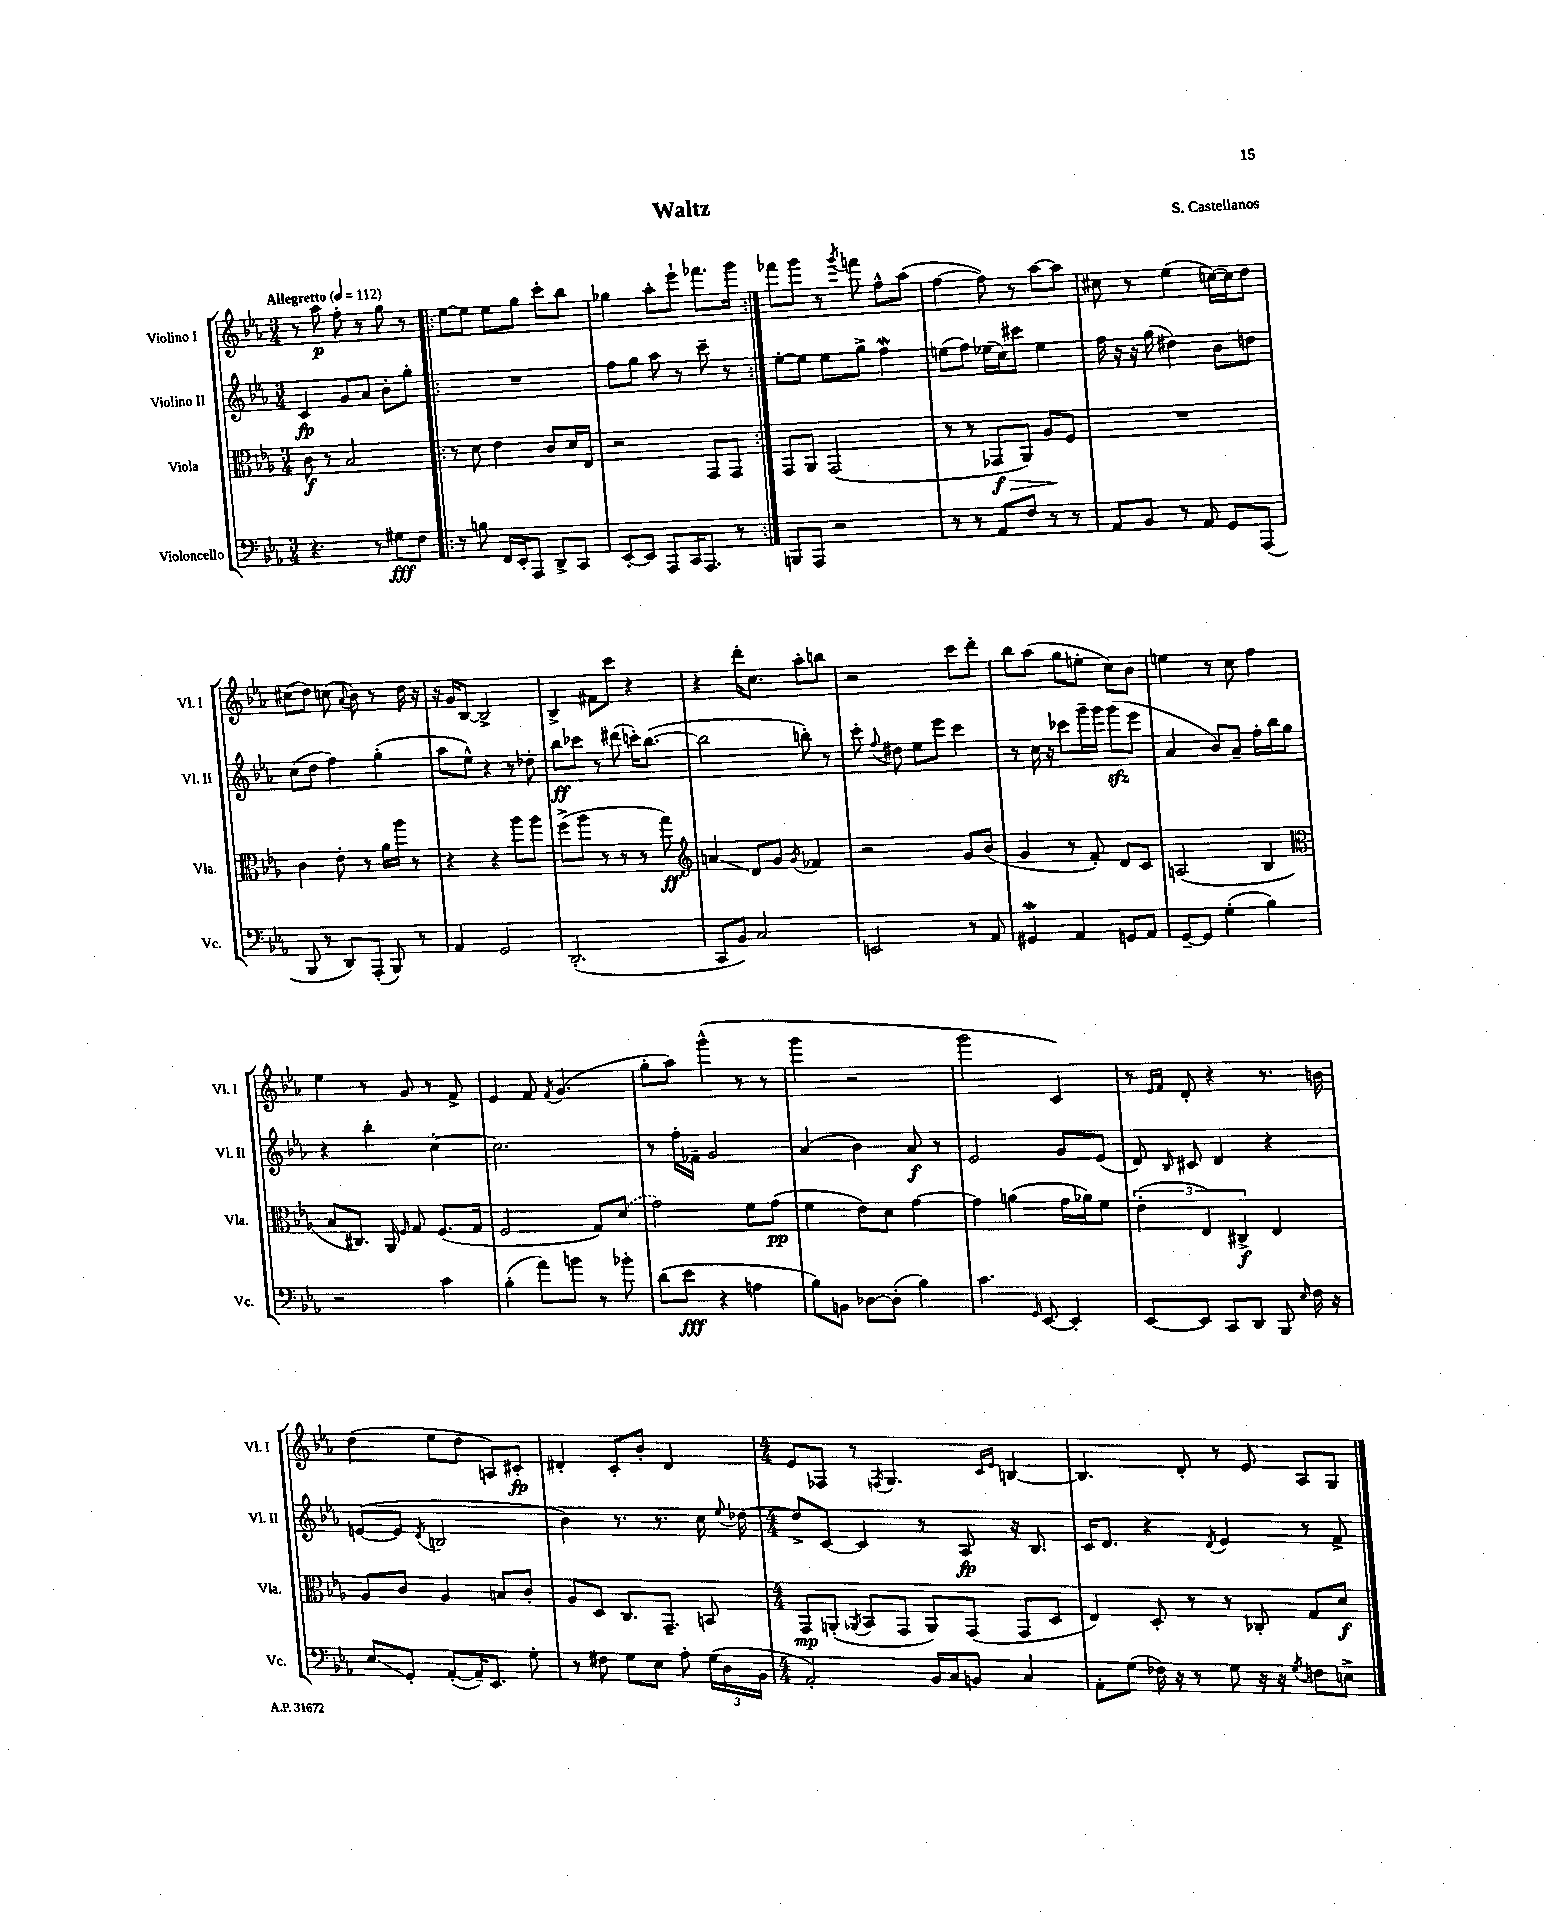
\header { title = "Waltz" composer = "S. Castellanos" }
<<
\new StaffGroup <<
\new Staff = "s0" \with { instrumentName = "Violino I" shortInstrumentName = "Vl. I" } {
    \clef treble \key ees \major \numericTimeSignature \time 3/4 \tempo "Allegretto" 4 = 112
    \autoBeamOff r8 aes''8\p f''8-. r8 g''8 r8 |
    \repeat volta 2 { ees''8[~ ees''8] ees''8[ g''8] c'''8[-. bes''8] |
    ges''4 aes''8[-. ees'''8]-! fes'''8.[ g'''16] | }
    fes'''8[ g'''8] r8 \acciaccatura { g'''8 } f'''8 f''8[-^ aes''8]( |
    f''4~ f''8) r8 aes''8[~ aes''8] |
    cis''8 r8 ees''4( c''16[~) c''16 d''8] |
    cis''8[( d''8]) c''8( \appoggiatura { aes'8 } bes'8) r8 d''16 r16 |
    r16 g'16[ bes8]~ bes2-> |
    bes4-> fis'8[ c'''8] r4 |
    r4 d'''16[-. c''8.] aes''8[-. b''8] |
    r2 c'''8[ d'''8]-. |
    bes''8[ aes''8]( g''8[ e''8]-. c''8[) bes'8] |
    e''4 r8 c''8 f''4 |
    ees''4 r8 g'8 r8 f'8-> |
    ees'4 f'8 \acciaccatura { f'8 } g'4.( |
    g''8[-. aes''8]) g'''4-^( r8 r8 |
    g'''4 r2 |
    g'''2 c'4) |
    r8 \grace { ees'16[ f'16] } d'8-. r4 r8. b'16 |
    d''4( ees''8[ d''8] a8[) cis'8]-.\fp |
    dis'4-. c'8[-. bes'8]-. dis'4 |
    \numericTimeSignature \time 4/4 ees'8[ fes8] r8 \acciaccatura { f8 } g4. \grace { c'16[ ees'16] } b4~ |
    b4. d'8-. r8 ees'8 aes8[ g8] \bar "|." |
}
\new Staff = "s1" \with { instrumentName = "Violino II" shortInstrumentName = "Vl. II" } {
    \clef treble \key ees \major \numericTimeSignature \time 3/4
    \autoBeamOff c'4\fp g'8[ aes'8] bes'8[-. g''8]-. |
    \repeat volta 2 { R2. |
    f''8[ g''8] aes''8 r8 c'''8-- r8 | }
    ees''8[~-. ees''8] ees''8[ g''8]-> f''4\mordent |
    e''8[( f''8]) ees''16[( c''16) cis'''8] ees''4 |
    f''16 r16 r16 g''16( dis''4) bes'8[ d''8] |
    c''8[( d''8] f''4) g''4-.( |
    aes''8[ ees''8]-^) r4 r8 des''8-. |
    bes''8[\ff ces'''8] r8 dis'''8( c'''16[-.) bes''8.]~( |
    bes''2 b''8-.) r8 |
    c'''8-. \appoggiatura { f''8 } dis''8 ees''8[ ees'''8] c'''4 |
    r8 c''16 r16 ces'''8[ g'''16-- g'''16] g'''8[\sfz( ees'''8] |
    aes'4 bes'8[) aes'8]-- f''16[-. bes''16 g''8] |
    r4 bes''4-. c''4~-. |
    c''2. |
    r8 f''16[-. fes'16]-- g'2 |
    aes'4( bes'4) aes'8\f r8 |
    ees'2 g'8[ ees'8]( |
    d'8) \grace { bes16 } cis'8 d'4 r4 |
    e'8[~( e'8] \acciaccatura { d'8 } b2 |
    bes'4) r8. r8. c''16 \appoggiatura { ees''8 } des''16~ |
    \numericTimeSignature \time 4/4 des''8[-> c'8]~ c'4 r8 aes8\fp r16 bes8. |
    c'16[ d'8.] r4 \acciaccatura { d'8 } ees'4 r8 f'8-> \bar "|." |
}
\new Staff = "s2" \with { instrumentName = "Viola" shortInstrumentName = "Vla." } {
    \clef alto \key ees \major \numericTimeSignature \time 3/4
    \autoBeamOff c'8\f r8 bes2 |
    \repeat volta 2 { r8 d'8 ees'4 c'8[ d'16 ees16] |
    r2 g,8[ g,8] | }
    g,8[ aes,8] g,2( |
    r8 r8 ges,8[\f\> aes,8]) aes8[\! f8] |
    R2. |
    c'4 ees'8-. r8 aes'16[ aes''16] r8 |
    r4 r4 aes''8[ aes''8] |
    f''8[->( aes''8] r8 r8 r8 g''8\ff) |
    \clef treble a'4\glissando d'8[ g'8] \acciaccatura { g'8 } fes'4 |
    r2 g'8[ bes'8]( |
    g'4 r8 f'8-.) d'8[ c'8] |
    a2( bes4 |
    \clef alto bes8[ cis8.]) aes,16 \grace { f16 } g8 f8.[( g16] |
    f2 g8[) \once \slurDashed d'8]( |
    g'2) f'8[ g'8]\pp( |
    f'4 ees'8[) d'8] g'4~ |
    g'4 a'4( g'16[ aes'16) f'8] |
    \tuplet 3/2 { ees'4-.( ees4) cis4->\f } ees4 |
    aes8[ c'8] aes4 b8[ c'8]-. |
    aes8[ d8] c8.[ g,8.]-- b,8 |
    \numericTimeSignature \time 4/4 g,8[\mp a,8]-.( \acciaccatura { aes,8 } bes,8[ g,8] aes,8[) g,8]( g,8[ d8] |
    ees4) d8-. r8 r8 ces8-. g8[ d'8]\f \bar "|." |
}
\new Staff = "s3" \with { instrumentName = "Violoncello" shortInstrumentName = "Vc." } {
    \clef bass \key ees \major \numericTimeSignature \time 3/4
    \autoBeamOff r4. r8 gis8[\fff f8] |
    \repeat volta 2 { r8 b8 f,16[ ees,16-. aes,,8] d,8[-> c,8] |
    ees,8[~-. ees,8] aes,,8[ c,16 aes,,8.] r8 | }
    b,,8[ aes,,8] r2 |
    r8 r8 aes,8[ f8] r8 r8 |
    aes,8[ bes,8] r8 aes,8 g,8[ aes,,8]( |
    bes,,8 r8 d,8[) aes,,8]-.( bes,,8) r8 |
    aes,4 g,2 |
    d,2.-.( |
    c,8[ bes,8]) c2 |
    e,2 r8 aes,8 |
    gis,4\mordent aes,4 g,8[ aes,8] |
    g,8[~-- g,8] g4-.( bes4) |
    r2 c'4 |
    bes4-.( aes'8[) b'8] r8 bes'8-. |
    d'8[( ees'8]\fff r4 a4 |
    bes8[) b,8] des8[~ des8]-.( bes4) |
    c'4. \grace { g,16 } ees,8~ ees,4-. |
    ees,8[~ ees,8] c,8[ d,8] bes,,8 \grace { ees16 } f16 r16 |
    ees8[\glissando g,8]-. aes,8[~-.( aes,16--) ees,8.] g8-. |
    r8 fis8 g8[ ees8] aes8-. \tuplet 3/2 { g16[( d16 bes,16] } |
    \numericTimeSignature \time 4/4 aes,2-.) bes,16[ c16 b,8] c4 |
    aes,8[-. g8]( fes16) r16 r8 g8 r16 r16 \acciaccatura { g8 } f8[ e8]-> \bar "|." |
}
>>
>>
\layout { \context { \Score \remove "Bar_number_engraver" } }
